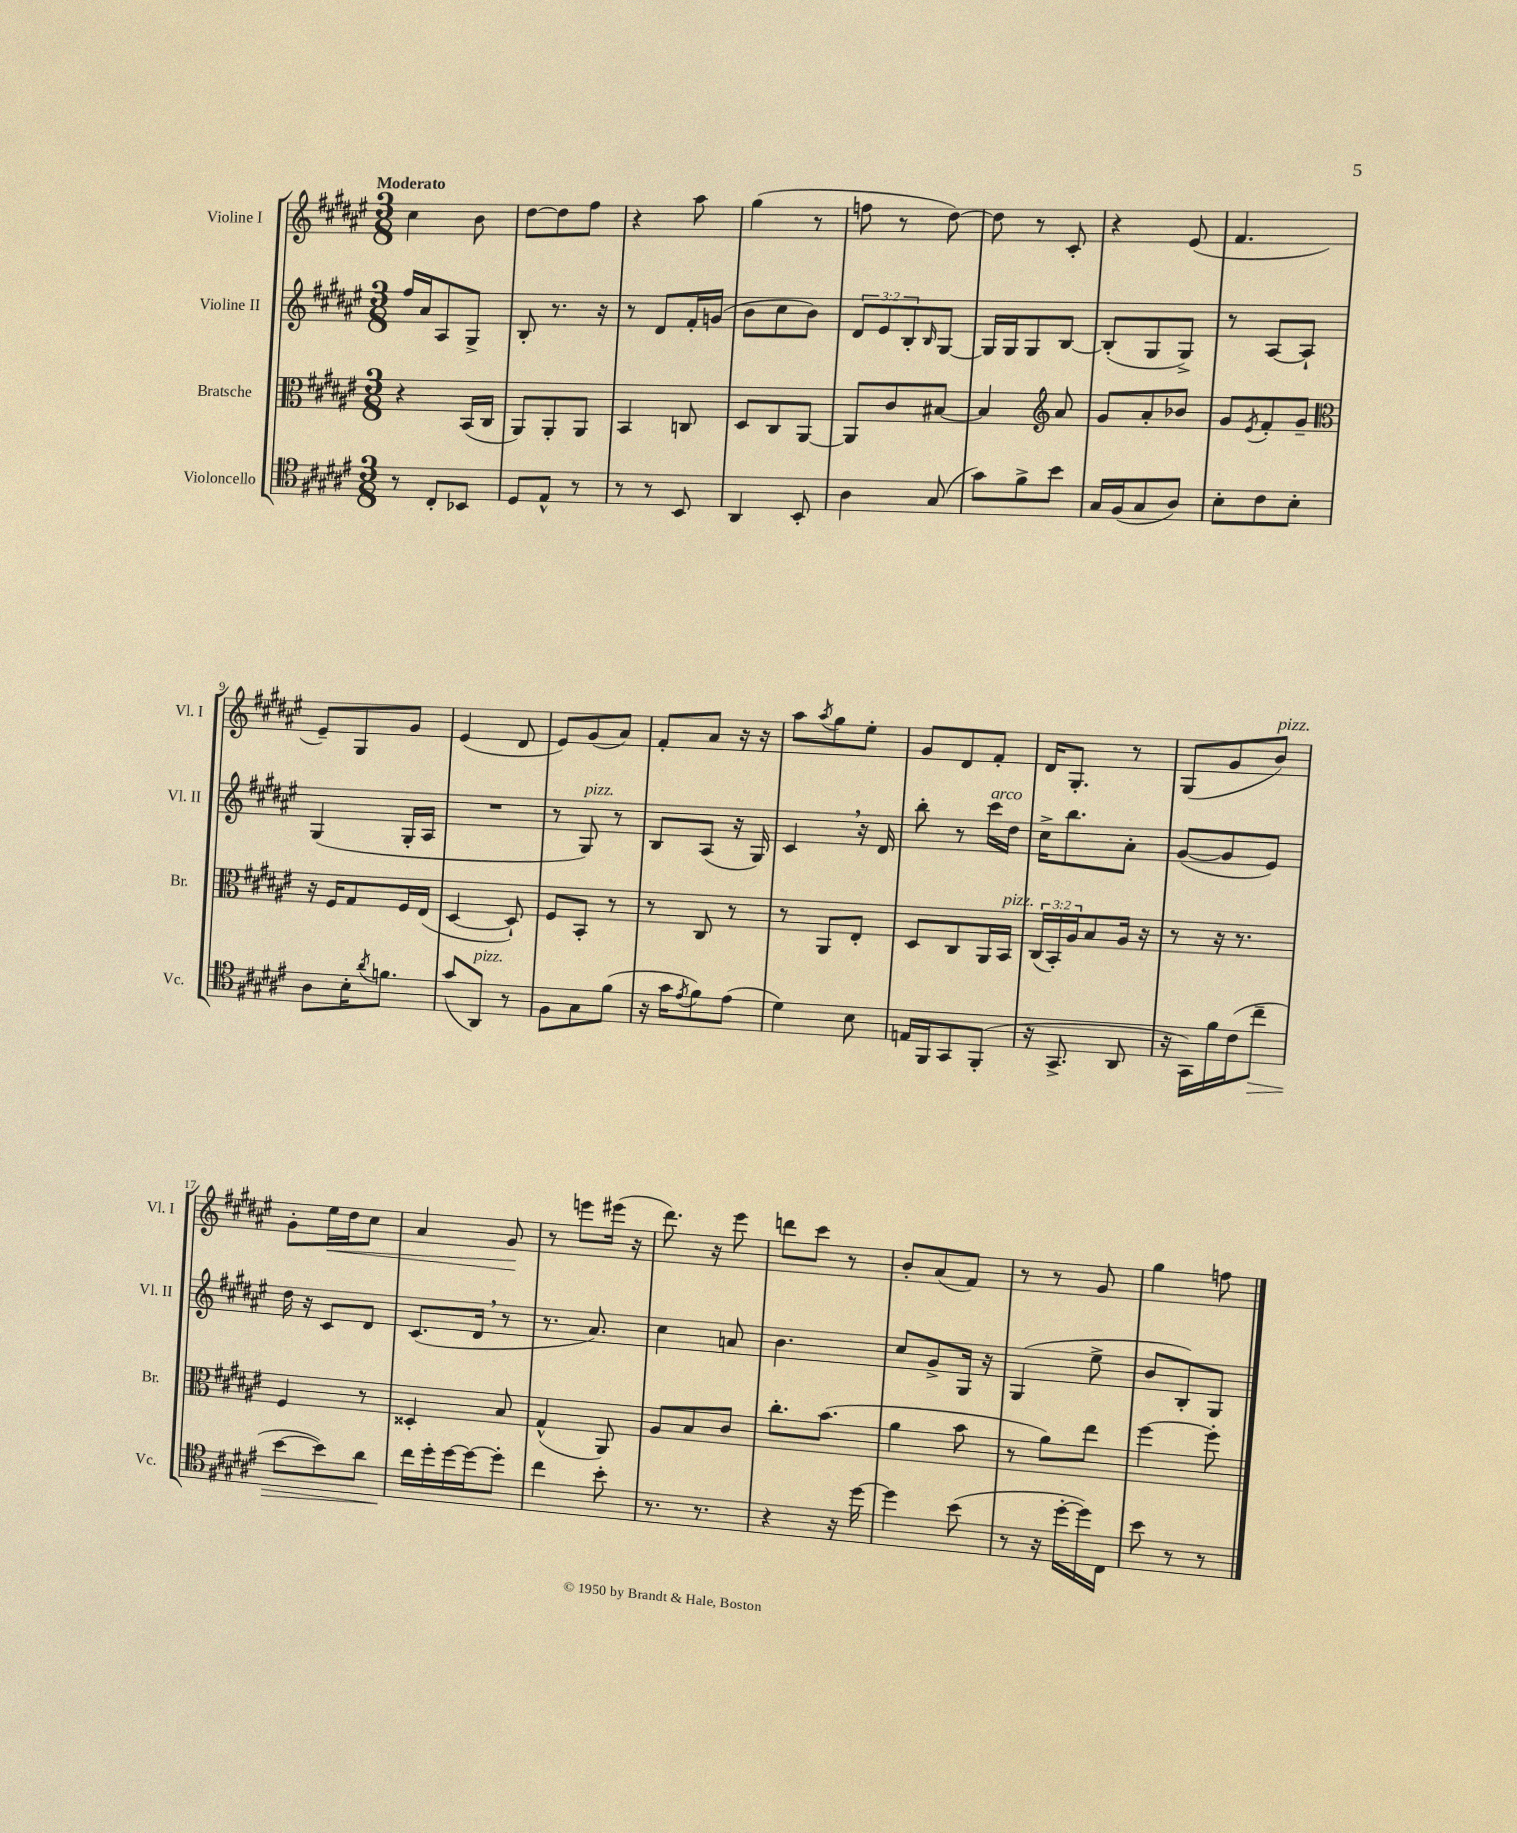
<<
\new StaffGroup <<
\new Staff = "s0" \with { instrumentName = "Violine I" shortInstrumentName = "Vl. I" } {
    \clef treble \key fis \major \numericTimeSignature \time 3/8 \tempo "Moderato"
    cis''4 b'8 |
    dis''8~ dis''8 fis''8 |
    r4 ais''8 |
    gis''4( r8 |
    f''8 r8 dis''8~) |
    dis''8 r8 cis'8-. |
    r4 eis'8( |
    fis'4. |
    eis'8--) gis8 gis'8 |
    eis'4( dis'8 |
    eis'8) gis'8( ais'8) |
    fis'8-. ais'8 r16 r16 |
    ais''8 \acciaccatura { ais''8 } gis''8 eis''8-. |
    gis'8 dis'8 fis'8-. |
    dis'16 gis8.-. r8 |
    gis8( gis'8 b'8^\markup { \italic "pizz." }) |
    gis'8-. eis''16\< dis''16 cis''8 |
    ais'4 gis'8\! |
    r8 e'''8 eis'''16( r16 |
    dis'''8.) r16 eis'''8 |
    d'''8 cis'''8 r8 |
    b'8-. ais'8( fis'8) |
    r8 r8 gis'8 |
    gis''4 f''8 \bar "|." |
}
\new Staff = "s1" \with { instrumentName = "Violine II" shortInstrumentName = "Vl. II" } {
    \clef treble \key fis \major \numericTimeSignature \time 3/8 \override Staff.TupletNumber.text = #tuplet-number::calc-fraction-text
    fis''16 ais'16 ais8 gis8-> |
    b8-. r8. r16 |
    r8 dis'8 fis'16-. g'16( |
    b'8 cis''8 b'8) |
    \tuplet 3/2 { dis'8 eis'8 b8-. } \grace { b16 } gis8~ |
    gis16 gis16 gis8 b8~ |
    b8-.( gis8 gis8->) |
    r8 ais8~ ais8-! |
    gis4( gis16-. ais16 |
    R4. |
    r8 gis8^\markup { \italic "pizz." }) r8 |
    b8 ais8( r16 gis16) |
    cis'4 \breathe r16 dis'16 |
    b''8-. r8 cis'''16^\markup { \italic "arco" } dis''16 |
    cis''16-> b''8. ais'8-. |
    gis'8~( gis'8 eis'8) |
    dis''16 r16 cis'8 dis'8 |
    cis'8.( dis'16 \breathe r8 |
    r8. ais'8.) |
    cis''4 a'8 |
    b'4. |
    cis''8 gis'8-> gis16 r16 |
    gis4( eis''8-> |
    b'8 b8-.) gis8 \bar "|." |
}
\new Staff = "s2" \with { instrumentName = "Bratsche" shortInstrumentName = "Br." } {
    \clef alto \key fis \major \numericTimeSignature \time 3/8 \override Staff.TupletNumber.text = #tuplet-number::calc-fraction-text
    r4 b,16( cis16 |
    ais,8) ais,8-. ais,8 |
    b,4 c8 |
    dis8 cis8 ais,8~ |
    ais,8 cis'8 bis8~ |
    bis4 \clef treble ais'8 |
    gis'8 ais'8-. bes'8 |
    gis'8 \acciaccatura { eis'8 } fis'8-. gis'8-- |
    \clef alto r16 fis16 gis8 fis16 eis16( |
    dis4~ dis8-!) |
    fis8 b,8-. r8 |
    r8 cis8 r8 |
    r8 ais,8 eis8-. |
    dis8 cis8 ais,16 b,16^\markup { \italic "pizz." } |
    \tuplet 3/2 { cis16( b,16-.) ais16 } b8 ais16 r16 |
    r8 r16 r8. |
    fis4 r8 |
    disis4-. b8 |
    gis4-^( ais,8) |
    ais8 b8 cis'8 |
    cis''8.-. b'8.( |
    ais'4 b'8 |
    r8 ais'8) eis''8 |
    fis''4~ fis''8-. \bar "|." |
}
\new Staff = "s3" \with { instrumentName = "Violoncello" shortInstrumentName = "Vc." } {
    \clef tenor \key fis \major \numericTimeSignature \time 3/8
    r8 cis8-. bes,8 |
    dis8 eis8-^ r8 |
    r8 r8 b,8 |
    ais,4 b,8-. |
    ais4 gis8( |
    gis'8) fis'8-> b'8 |
    gis16 fis16( gis8 ais8) |
    b8-. cis'8 b8-. |
    ais8 b16-. \acciaccatura { ais'8 } f'8. |
    gis'8( ais,8^\markup { \italic "pizz." }) r8 |
    fis8 gis8 fis'8( |
    r16 gis'16 \acciaccatura { eis'8 } fis'8) eis'8( |
    dis'4) b8 |
    e16 fis,16 gis,8 fis,8-.( |
    r16 gis,8.-> ais,8 |
    r16 gis,16) fis'16 cis'16( cis''8--\> |
    b'8~ b'8) ais'8 |
    cis''16\! dis''16-. dis''16~ dis''16~ dis''8-. |
    cis''4 b'8-. |
    r8. r8. |
    r4 r16 dis''16~ |
    dis''4 b'8( |
    r8 r16 dis''16~-. dis''16) cis16 |
    b'8 r8 r8 \bar "|." |
}
>>
>>
